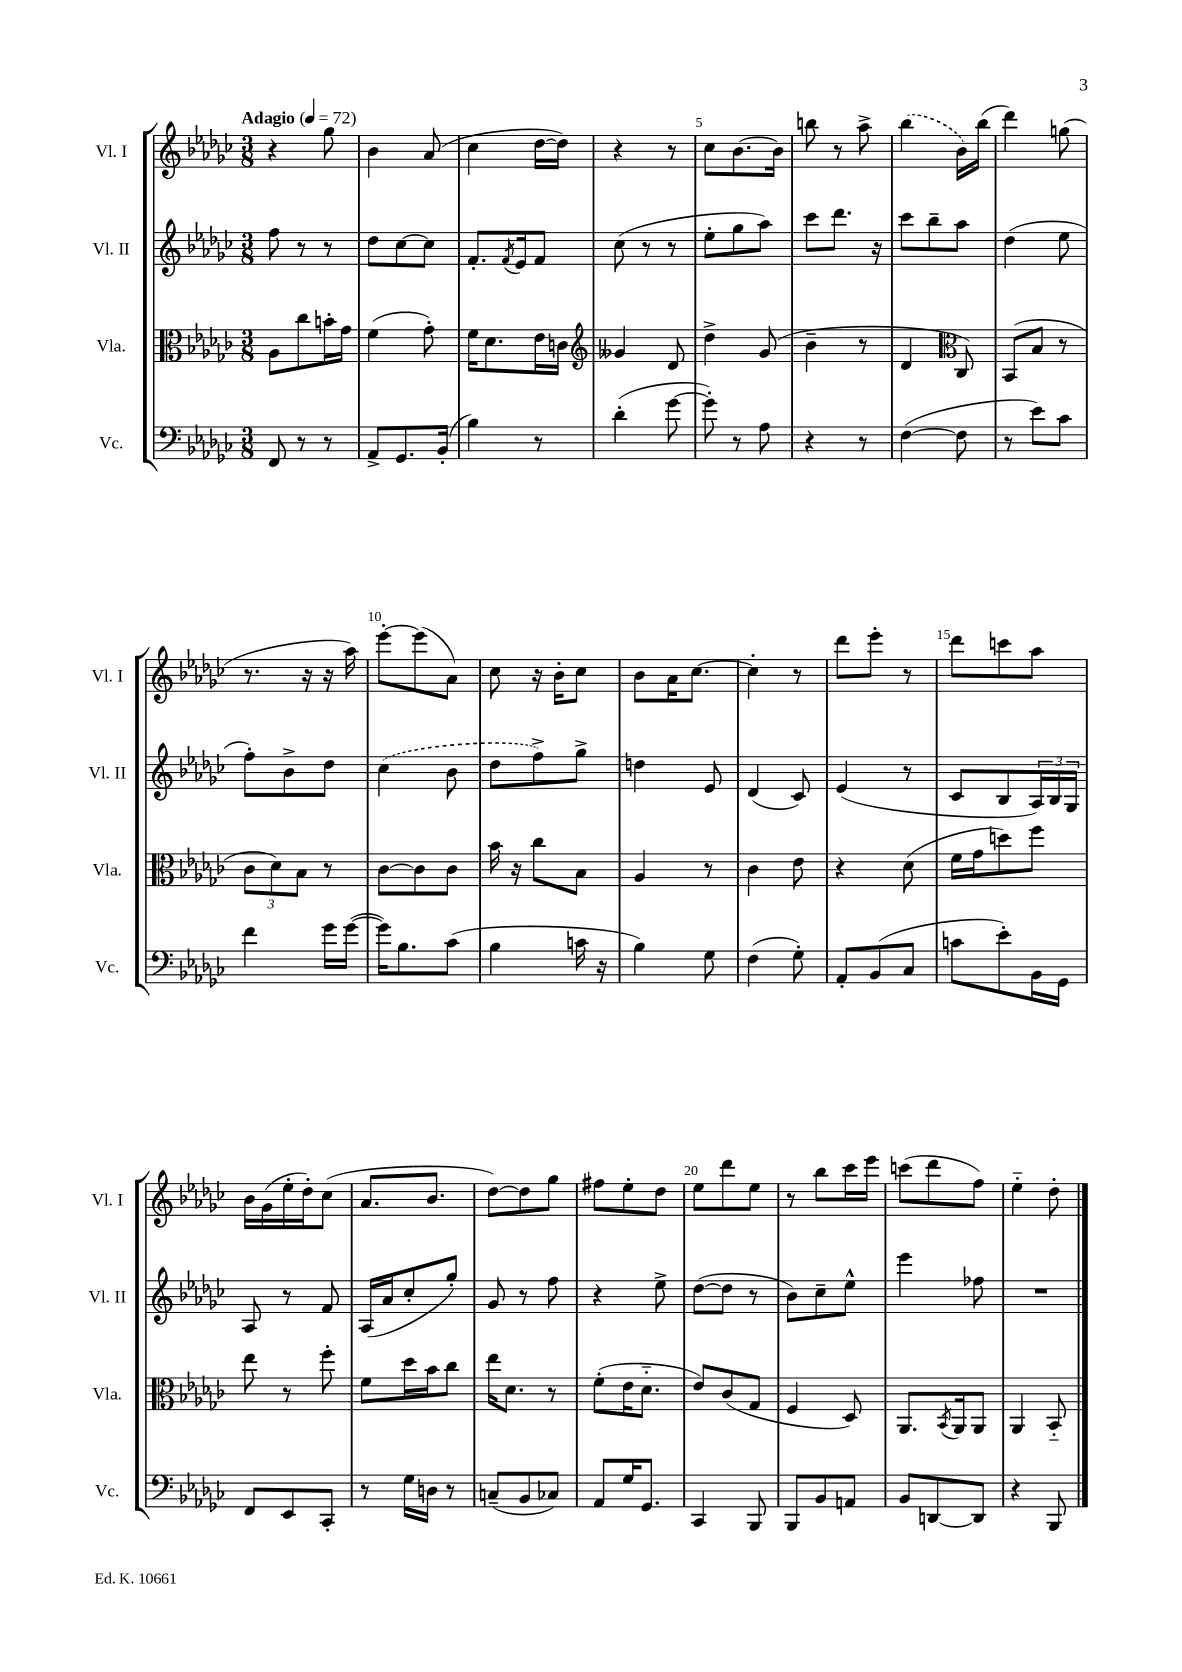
<<
\new StaffGroup <<
\new Staff = "s0" \with { instrumentName = "Vl. I" shortInstrumentName = "Vl. I" } {
    \clef treble \key ges \major \numericTimeSignature \time 3/8 \tempo "Adagio" 4 = 72
    r4 ges''8 |
    bes'4 aes'8( |
    ces''4 des''16~ des''16) |
    r4 r8 |
    ces''8 bes'8.~ bes'16 |
    b''8 r8 aes''8-> |
    \once \slurDashed bes''4( bes'16) bes''16( |
    des'''4) g''8( |
    r8. r16 r16 aes''16) |
    ees'''8~-. ees'''8( aes'8) |
    ces''8 r16 bes'16-. ces''8 |
    bes'8 aes'16 ces''8.~ |
    ces''4-. r8 |
    des'''8 ees'''8-. r8 |
    des'''8 c'''8 aes''8 |
    bes'16 ges'16( ees''16-. des''16-.) ces''8( |
    aes'8. bes'8. |
    des''8~) des''8 ges''8 |
    fis''8 ees''8-. des''8 |
    ees''8 des'''8 ees''8 |
    r8 bes''8 ces'''16 ees'''16 |
    c'''8( des'''8 f''8) |
    ees''4-_ des''8-. \bar "|." |
}
\new Staff = "s1" \with { instrumentName = "Vl. II" shortInstrumentName = "Vl. II" } {
    \clef treble \key ges \major \numericTimeSignature \time 3/8
    f''8 r8 r8 |
    des''8 ces''8~ ces''8 |
    f'8.-. \acciaccatura { f'8 } ees'16 f'8 |
    ces''8( r8 r8 |
    ees''8-. ges''8 aes''8) |
    ces'''8 des'''8. r16 |
    ces'''8 bes''8-- aes''8 |
    des''4( ees''8 |
    f''8-.) bes'8-> des''8 |
    \once \slurDashed ces''4( bes'8 |
    des''8 f''8->) ges''8-> |
    d''4 ees'8 |
    des'4( ces'8) |
    ees'4( r8 |
    ces'8 bes8 \tuplet 3/2 { aes16) bes16 ges16 } |
    aes8 r8 f'8 |
    aes16( aes'16 ces''8-. ges''8-.) |
    ges'8 r8 f''8 |
    r4 ees''8-> |
    des''8~( des''8 r8 |
    bes'8) ces''8-- ees''8-^ |
    ees'''4 fes''8 |
    R4. \bar "|." |
}
\new Staff = "s2" \with { instrumentName = "Vla." shortInstrumentName = "Vla." } {
    \clef alto \key ges \major \numericTimeSignature \time 3/8
    aes8 ces''8 b'16-. ges'16 |
    f'4( ges'8-.) |
    f'16 des'8. ees'16 c'16 |
    \clef treble geses'4 des'8 |
    des''4-> ges'8( |
    bes'4-- r8 |
    des'4 \clef alto ces8) |
    bes,8( bes8 r8 |
    \tuplet 3/2 { ces'8 des'8) bes8 } r8 |
    ces'8~ ces'8 ces'8 |
    bes'16 r16 ces''8 bes8 |
    aes4 r8 |
    ces'4 ees'8 |
    r4 des'8( |
    f'16 ges'16 d''8) f''8 |
    ees''8 r8 f''8-. |
    f'8 des''16 bes'16 ces''8 |
    ees''16 des'8. r8 |
    f'8-.( ees'16 des'8.-_ |
    ees'8) ces'8( ges8 |
    f4 des8) |
    aes,8. \acciaccatura { bes,8 } aes,16 aes,8 |
    aes,4 bes,8-_ \bar "|." |
}
\new Staff = "s3" \with { instrumentName = "Vc." shortInstrumentName = "Vc." } {
    \clef bass \key ges \major \numericTimeSignature \time 3/8
    f,8 r8 r8 |
    aes,8-> ges,8. bes,16-.( |
    bes4) r8 |
    des'4-.( ges'8~ |
    ges'8-.) r8 aes8 |
    r4 r8 |
    f4~( f8 |
    r8 ees'8) ces'8 |
    f'4 ges'16 ges'16~( |
    ges'16) bes8. ces'8( |
    bes4 c'16 r16 |
    bes4) ges8 |
    f4( ges8-.) |
    aes,8-. bes,8( ces8 |
    c'8 ees'8-.) bes,16 ges,16 |
    f,8 ees,8 ces,8-. |
    r8 ges16 d16 r8 |
    c8--( bes,8 ces8) |
    aes,8 ges16 ges,8. |
    ces,4 bes,,8 |
    bes,,8 bes,8 a,8 |
    bes,8 d,8~ d,8 |
    r4 bes,,8 \bar "|." |
}
>>
>>
\layout { \context { \Score \override BarNumber.break-visibility = ##(#f #t #t) barNumberVisibility = #(every-nth-bar-number-visible 5) } }
